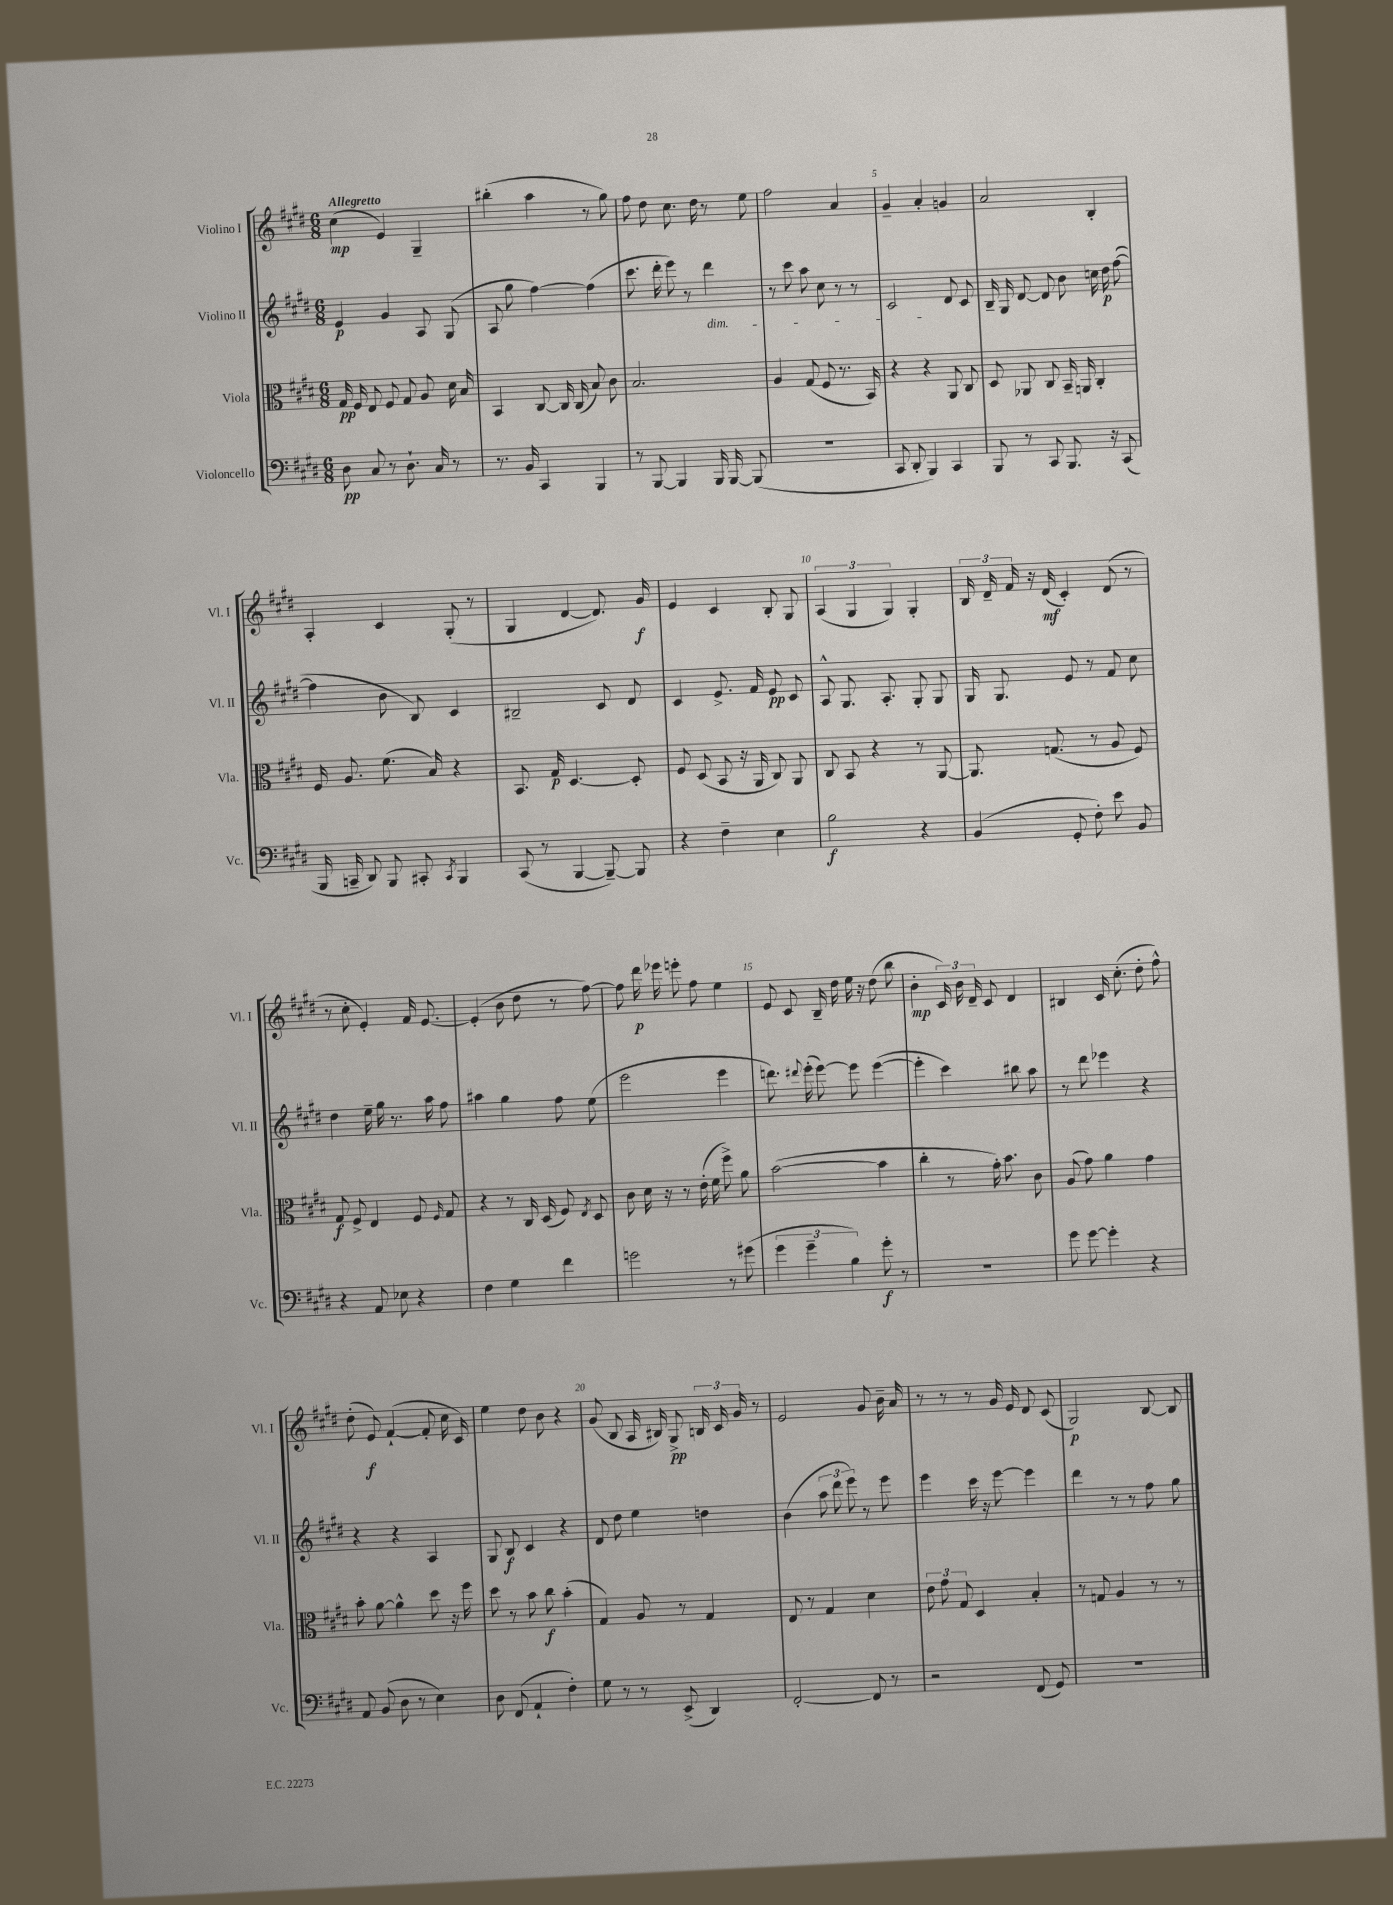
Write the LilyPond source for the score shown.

<<
\new StaffGroup <<
\new Staff = "s0" \with { instrumentName = "Violino I" shortInstrumentName = "Vl. I" } {
    \clef treble \key e \major \numericTimeSignature \time 6/8 \tempo "Allegretto"
    \autoBeamOff cis''4\mp( e'4) gis4-- |
    bis''4-.( a''4 r8 gis''8) |
    fis''8 dis''8 cis''8. dis''16 r8 e''8 |
    fis''2 a'4 |
    gis'4-- a'4-. g'4 |
    a'2 b4-. |
    a4-. cis'4 gis8-.( r8 |
    gis4 dis'4~ dis'8.) gis'16\f |
    e'4 cis'4 b8-. gis8 |
    \tuplet 3/2 { a4( gis4 gis4) } gis4-. |
    \tuplet 3/2 { b16 dis'16-- fis'16 } r16 dis'16\mf( cis'4-.) dis'8( r8 |
    r8 cis''8-. e'4-.) fis'16 e'8.~ |
    e'4-.( b'8 dis''8 r8 fis''8~) |
    fis''8 dis'''16\p ees'''16 e'''8-. fis''8 e''4 |
    e'8 cis'8 b16-- dis''16 e''16 r16 dis''8( b''8 |
    b'4-.\mp \tuplet 3/2 { cis'16) b'16 dis'16-- } cis'8 dis'4 |
    bis4 cis'16 cis''8.-.( dis''8-. fis''8-^) |
    dis''8-.( e'8\f) fis'4~-!( fis'8-. cis''16 cis'16) |
    e''4 dis''8 b'8 r4 |
    gis'8( b8 a16 bis16) gis8->\pp \tuplet 3/2 { b16 cis'16 gis'16 } r8 |
    e'2 gis'8 b'16-- a'16 |
    r8 r8 r8 gis'16 e'16 dis'8 cis'8( |
    gis2\p) b8~ b8 \bar "|." |
}
\new Staff = "s1" \with { instrumentName = "Violino II" shortInstrumentName = "Vl. II" } {
    \clef treble \key e \major \numericTimeSignature \time 6/8
    \autoBeamOff e'4\p gis'4 a8 gis8( |
    a8 gis''8 fis''4~) fis''4( |
    cis'''8. dis'''16-. e'''8) r8 dis'''4\dim |
    r8 cis'''8 a''8 cis''8 r8 r8 |
    cis'2\! dis'8 cis'8 |
    b16-- gis16 dis'8~ dis'8 b'8 c''16 dis''16\p fis''8~( |
    fis''4 b'8 b8) cis'4 |
    bis2-- cis'8 dis'8 |
    cis'4 e'8.-> fis'16 e'8\pp cis'8 |
    a8-^ gis8. a8.-. gis8-. gis8 |
    gis16 gis8. e'8 r8 fis'8 cis''8 |
    dis''4 e''16-- gis''16 r8. a''16 fis''8 |
    ais''4 gis''4 fis''8 e''8( |
    e'''2 e'''4 |
    d'''8.) \appoggiatura { dis'''8 } e'''16-.( e'''8~) e'''8 e'''4~( |
    e'''4-. cis'''4) bis''8 a''8 |
    r8 dis'''8 ees'''4 r4 |
    r4 r4 a4 |
    gis8 b8\f cis'4 r4 |
    dis'8 dis''8 e''4 d''4 |
    b'4( \tuplet 3/2 { a''8 dis'''8 e'''8) } r8 e'''8 |
    e'''4 cis'''16 r16 e'''8~ e'''4 |
    dis'''4 r8 r8 fis''8 gis''8 \bar "|." |
}
\new Staff = "s2" \with { instrumentName = "Viola" shortInstrumentName = "Vla." } {
    \clef alto \key e \major \numericTimeSignature \time 6/8
    \autoBeamOff gis16\pp fis16 e8 fis8 gis8 a8 dis'16 b16 |
    b,4 cis8~ cis16 cis16( b8) cis'8 |
    b2. |
    a4 gis8( fis8 r8. b,16) |
    r4 r4 a,8 cis8 |
    dis8 aes,8 cis8 b,16-- a,16 cis4-. |
    fis16 a8. fis'8.( b16) r4 |
    b,8. gis16\p dis4.~ dis8-. |
    fis8 dis8( b,8 r16 a,16 cis8) a,8 |
    cis8 b,8 r4 r8 a,8~ |
    a,8. g8.( r8 a8 fis8) |
    gis8\f fis8-> e4 fis8 \grace { fis16 } gis8 |
    r4 r8 cis16 dis16( fis8) \acciaccatura { e8 } dis8 |
    cis'8 dis'16 r16 r8 e'16-.( fis'16 fis''8->) a'8 |
    b'2~( b'4 |
    cis''4-. r8 gis'16-.) b'8. cis'8 |
    a8( gis'8) a'4 gis'4 |
    b'8-. a'8~ a'4-^ dis''8 r16 fis''16 |
    dis''8 r8 b'8 cis''8\f b'4-.( |
    gis4) a8 r8 gis4 |
    e8 r8 gis4 dis'4 |
    \tuplet 3/2 { e'8 gis'8 gis8 } dis4 b4-. |
    r8 g8 a4 r8 r8 \bar "|." |
}
\new Staff = "s3" \with { instrumentName = "Violoncello" shortInstrumentName = "Vc." } {
    \clef bass \key e \major \numericTimeSignature \time 6/8
    \autoBeamOff dis8\pp cis8 r8 dis8.-! cis16 r8 |
    r8. b,16 cis,4 b,,4 |
    r8 b,,8~ b,,4 b,,16 b,,16~ b,,8( |
    R2. |
    cis,8 dis,8-. b,,4) cis,4 |
    b,,8 r8 cis,8 b,,8. r16 cis,8( |
    b,,16 c,16-- dis,8) b,,8 cis,8-. \acciaccatura { cis,8 } b,,4 |
    cis,8( r8 b,,4~ b,,8~--) b,,8 |
    r4 fis4-- e4 |
    b2\f r4 |
    b,4( gis,8-. fis8-.) e'8 b,8 |
    r4 a,8 ees8 r4 |
    fis4 gis4 fis'4 |
    g'2 r8 gis'8( |
    \tuplet 3/2 { gis'4 gis'4-- b4) } gis'8-.\f r8 |
    R2. |
    gis'8 gis'8~ gis'4-. r4 |
    a,8 b,8( dis8 r8 e4) |
    dis8 fis,8( a,4-! fis4-.) |
    gis8 r8 r8 e,8->( dis,4) |
    fis,2~-. fis,8 r8 |
    r2 fis,8( gis,8) |
    r2. \bar "|." |
}
>>
>>
\layout { \context { \Score \override BarNumber.break-visibility = ##(#f #t #t) barNumberVisibility = #(every-nth-bar-number-visible 5) } }
